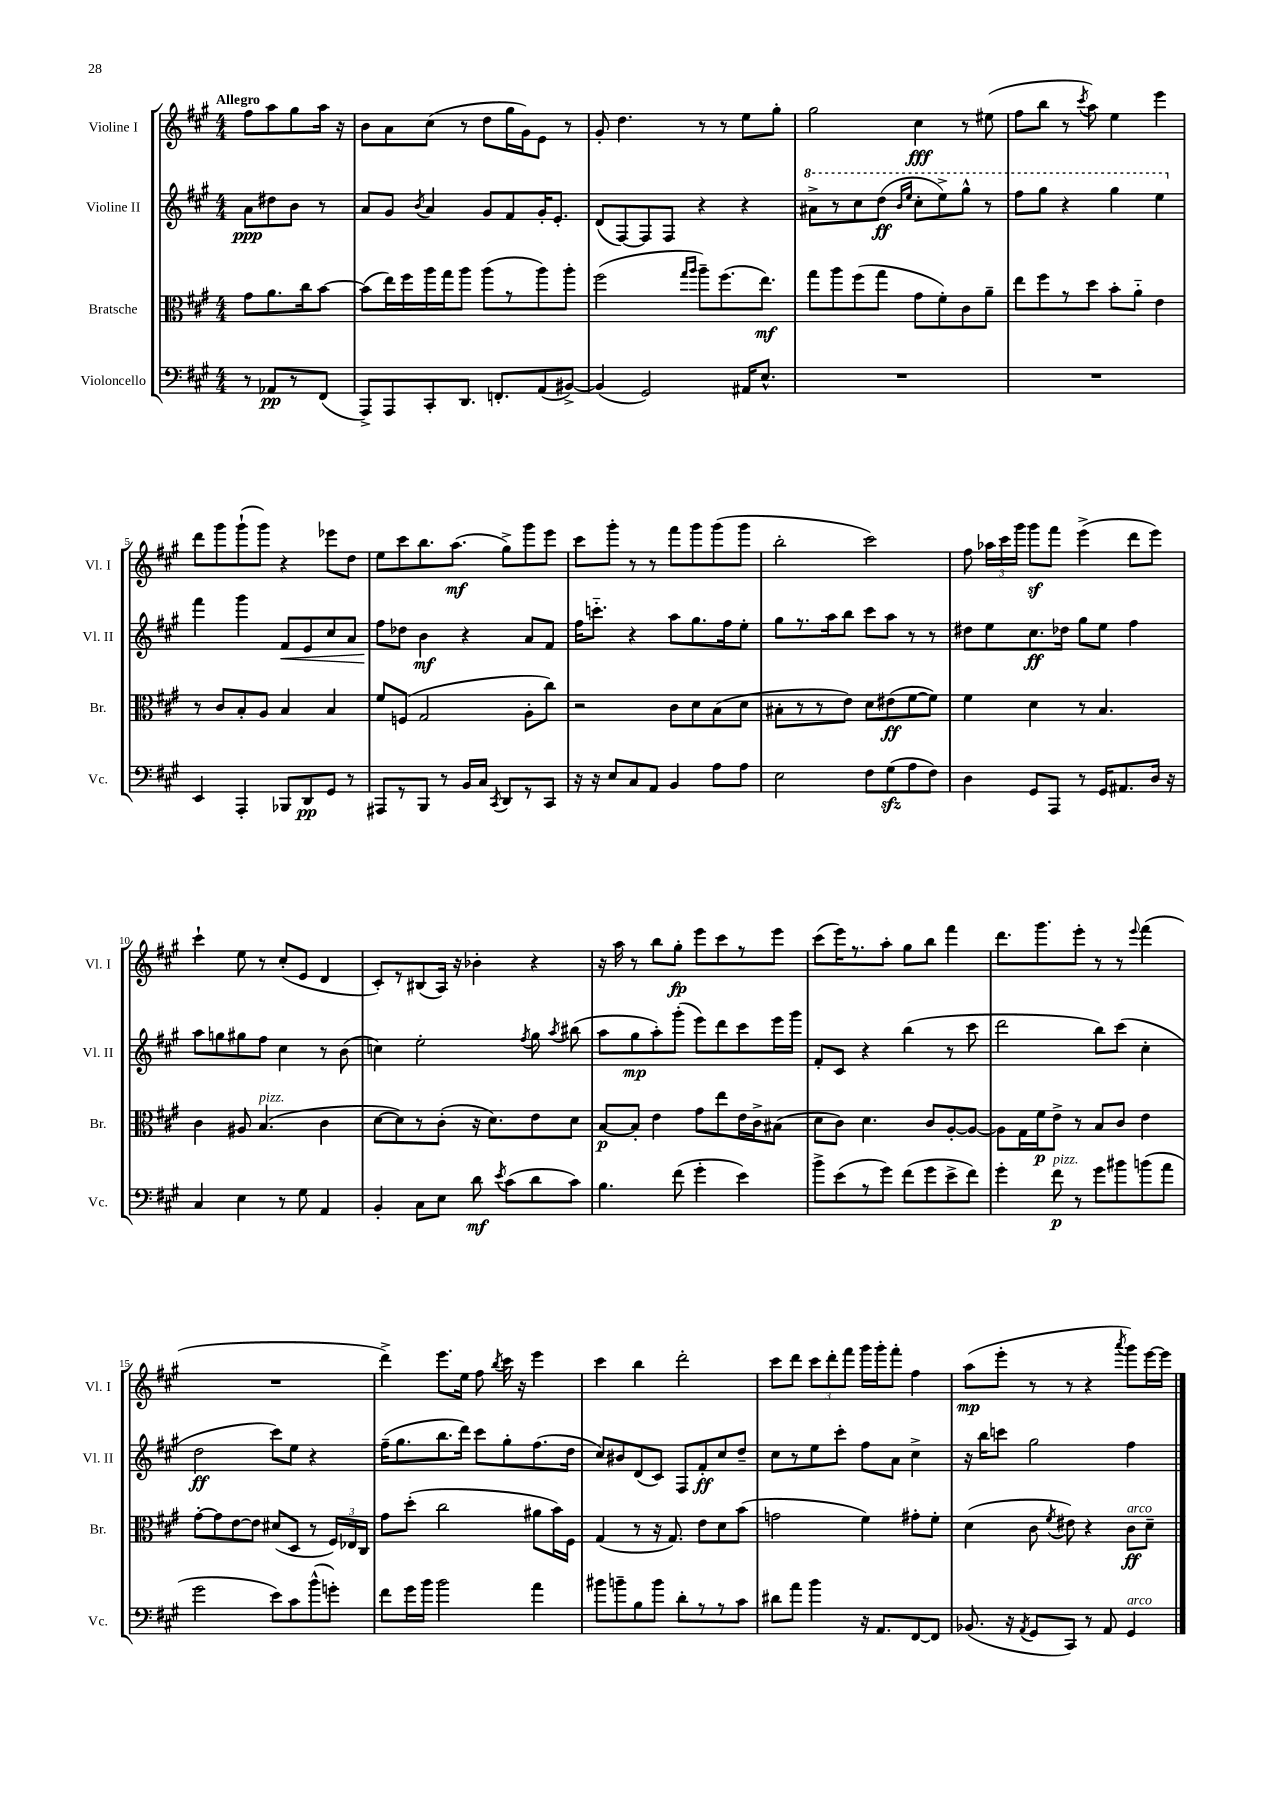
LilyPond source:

<<
\new StaffGroup <<
\new Staff = "s0" \with { instrumentName = "Violine I" shortInstrumentName = "Vl. I" } {
    \clef treble \key a \major \numericTimeSignature \time 4/4 \partial 2 \tempo "Allegro"
    \autoBeamOff fis''8[ a''8 gis''8 a''16] r16 |
    b'8[ a'8 cis''8]( r8 d''8[ gis''16 gis'16) e'8] r8 |
    gis'8-. d''4. r8 r8 e''8[ gis''8]-. |
    gis''2 cis''4\fff r8 eis''8( |
    fis''8[ b''8] r8 \acciaccatura { cis'''8 } a''8) e''4 e'''4 |
    d'''8[ gis'''8 gis'''8-!( gis'''8]) r4 ees'''8[ d''8] |
    e''8[ cis'''8 b''8. a''8.]\mf( gis''8[->) gis'''8 e'''8] |
    cis'''8[ gis'''8]-. r8 r8 fis'''8[ gis'''8 gis'''8( gis'''8] |
    b''2-. cis'''2) |
    fis''8 \tuplet 3/2 { aes''16[ cis'''16 gis'''16] } gis'''8[\sf fis'''8] e'''4->( d'''8[ e'''8]) |
    cis'''4-! e''8 r8 cis''8[-.( e'8] d'4 |
    cis'8[-.) r8 bis8( a16]) r16 bes'4-. r4 |
    r16 a''16 r8 b''8[ gis''8]-.\fp e'''8[ cis'''8 r8 e'''8] |
    cis'''8[( e'''16) r8. a''8]-. gis''8[ b''8] fis'''4 |
    d'''8.[ gis'''8. e'''8]-. r8 r8 \appoggiatura { e'''8 } fis'''4( |
    R1 |
    d'''4->) e'''8.[ e''16] fis''8 \acciaccatura { b''8 } cis'''16 r16 e'''4 |
    cis'''4 b''4 d'''2-. |
    cis'''8[ d'''8] \tuplet 3/2 { cis'''8[ d'''8-. fis'''8] } gis'''16[ gis'''16-. fis'''8]-. fis''4 |
    a''8[\mp( e'''8]-. r8 r8 r4 \acciaccatura { a'''8 } gis'''8[) e'''16~ e'''16] \bar "|." |
}
\new Staff = "s1" \with { instrumentName = "Violine II" shortInstrumentName = "Vl. II" } {
    \clef treble \key a \major \numericTimeSignature \time 4/4 \partial 2
    \autoBeamOff a'8[\ppp dis''8 b'8] r8 |
    a'8[ gis'8] \acciaccatura { b'8 } a'4 gis'8[ fis'8 gis'16-. e'8.]-. |
    d'8[( fis8~) fis8 fis8] r4 r4 |
    \ottava #1 ais''8[-> r8 cis'''8 d'''8]\ff( \grace { b''16[ e'''16] } cis'''8[-. e'''8->) gis'''8]-^ r8 |
    fis'''8[ gis'''8] r4 gis'''4 e'''4 \ottava #0 |
    fis'''4 gis'''4 fis'8[\< e'8 cis''8 a'8] |
    fis''8[\! des''8] b'4\mf r4 a'8[ fis'8] |
    fis''16[ c'''8.]-_ r4 a''8[ gis''8. fis''16 e''8]-. |
    gis''8[ r8. a''16 b''8] cis'''8[ a''8] r8 r8 |
    dis''8[ e''8 cis''8.\ff des''16] gis''8[ e''8] fis''4 |
    a''8[ g''8 gis''8 fis''8] cis''4 r8 b'8( |
    c''4) e''2-. \acciaccatura { fis''8 } gis''8 \acciaccatura { a''8 } bis''8( |
    a''8[ gis''8\mp a''8-.) gis'''8]-.( e'''8[) d'''8 cis'''8 e'''16 gis'''16] |
    fis'8[-. cis'8] r4 b''4( r8 cis'''8 |
    d'''2 b''8[) cis'''8]( cis''4-. |
    d''2\ff cis'''8[) e''8] r4 |
    fis''16[--( gis''8. b''8. d'''16]) cis'''8[ gis''8-. fis''8.( d''16] |
    cis''8[) bis'8 d'8( cis'8]) fis8[ fis'8-.\ff cis''8 d''8]-- |
    cis''8[ r8 e''8 cis'''8]-. fis''8[ a'8] cis''4-> |
    r16 b''16[ c'''8] gis''2 fis''4 \bar "|." |
}
\new Staff = "s2" \with { instrumentName = "Bratsche" shortInstrumentName = "Br." } {
    \clef alto \key a \major \numericTimeSignature \time 4/4 \partial 2
    \autoBeamOff gis'8[ a'8. cis''16 b'8]~ |
    b'8[( e''16) fis''16 a''16 gis''16 a''8] a''8[( r8 a''8) a''8]-. |
    fis''2( \grace { gis''16[ a''16] } a''8[--) fis''8.( e''8.]\mf) |
    gis''8[ a''8 fis''8( gis''8] gis'8[ fis'8-.) cis'8 a'8]-- |
    e''8[ fis''8 r8 d''8] b'8[-. a'8]-_ e'4 |
    r8 cis'8[ b8-. a8] b4 b4 |
    fis'8[ f8]( gis2 a8[-. cis''8]) |
    r2 cis'8[ d'8 b8( d'8] |
    bis8[-. r8 r8 e'8]) d'8[ eis'8\ff( fis'8~ fis'8]) |
    fis'4 d'4 r8 b4. |
    cis'4 ais8 b4.^\markup { \italic "pizz." }( cis'4 |
    d'8[~ d'8) r8 cis'8]-.( r16 d'8.[) e'8 d'8] |
    b8[~\p b8]-. e'4 gis'8[ e''8 e'16 cis'16-> bis8]( |
    d'8[ cis'8]) d'4. cis'8[ a8~-. a8]~ |
    a8[ gis16 fis'16\p e'8]-> r8 b8[ cis'8] e'4 |
    gis'8[~-. gis'8 e'8~ e'8] dis'8[( d8] r8 \tuplet 3/2 { fis16[) ees16 cis16] } |
    gis'8[ d''8]-.( cis''2 ais'8[ b'16) fis16] |
    gis4( r8 r16 gis8.) e'8[ d'8 b'8]( |
    g'2 fis'4) gis'8[-. fis'8]-. |
    d'4( cis'8 \acciaccatura { fis'8 } eis'8) r4 cis'8[\ff^\markup { \italic "arco" } d'8]-- \bar "|." |
}
\new Staff = "s3" \with { instrumentName = "Violoncello" shortInstrumentName = "Vc." } {
    \clef bass \key a \major \numericTimeSignature \time 4/4 \partial 2
    \autoBeamOff r8 aes,8[\pp r8 fis,8]( |
    a,,8[->) a,,8 cis,8-. d,8.] f,8.[-. a,8( bis,8]~->) |
    bis,4( gis,2) ais,16[ e8.]-^ |
    R1 |
    R1 |
    e,4 a,,4-. bes,,8[ d,8\pp gis,8] r8 |
    ais,,8[ r8 b,,8] r8 b,16[ cis16] \acciaccatura { cis,8 } d,8[ r8 cis,8] |
    r16 r16 e8[ cis8 a,8] b,4 a8[ a8] |
    e2 fis8[ gis8\sfz( a8 fis8]) |
    d4 gis,8[ a,,8] r8 gis,16[ ais,8. d16] r16 |
    cis4 e4 r8 gis8 a,4 |
    b,4-. cis8[ e8] d'8\mf \acciaccatura { e'8 } cis'8[( d'8 cis'8]) |
    b4. fis'8( gis'4-. e'4) |
    b'8[-> e'8( r8 gis'8]) fis'8[( gis'8 e'8-> fis'8]) |
    gis'4-. fis'8\p^\markup { \italic "pizz." } r8 gis'8[ bis'8 b'8( a'8] |
    gis'2 e'8[) cis'8 b'8-^( g'8]-.) |
    fis'8[ gis'16 b'16] b'2 a'4 |
    bis'8[ b'8-- b8 b'8] d'8[-. r8 r8 cis'8] |
    dis'8[ a'8] b'4 r16 a,8.[ fis,8~ fis,8] |
    bes,8.( r16 \acciaccatura { a,8 } gis,8[ cis,8]) r8 a,8 gis,4^\markup { \italic "arco" } \bar "|." |
}
>>
>>
